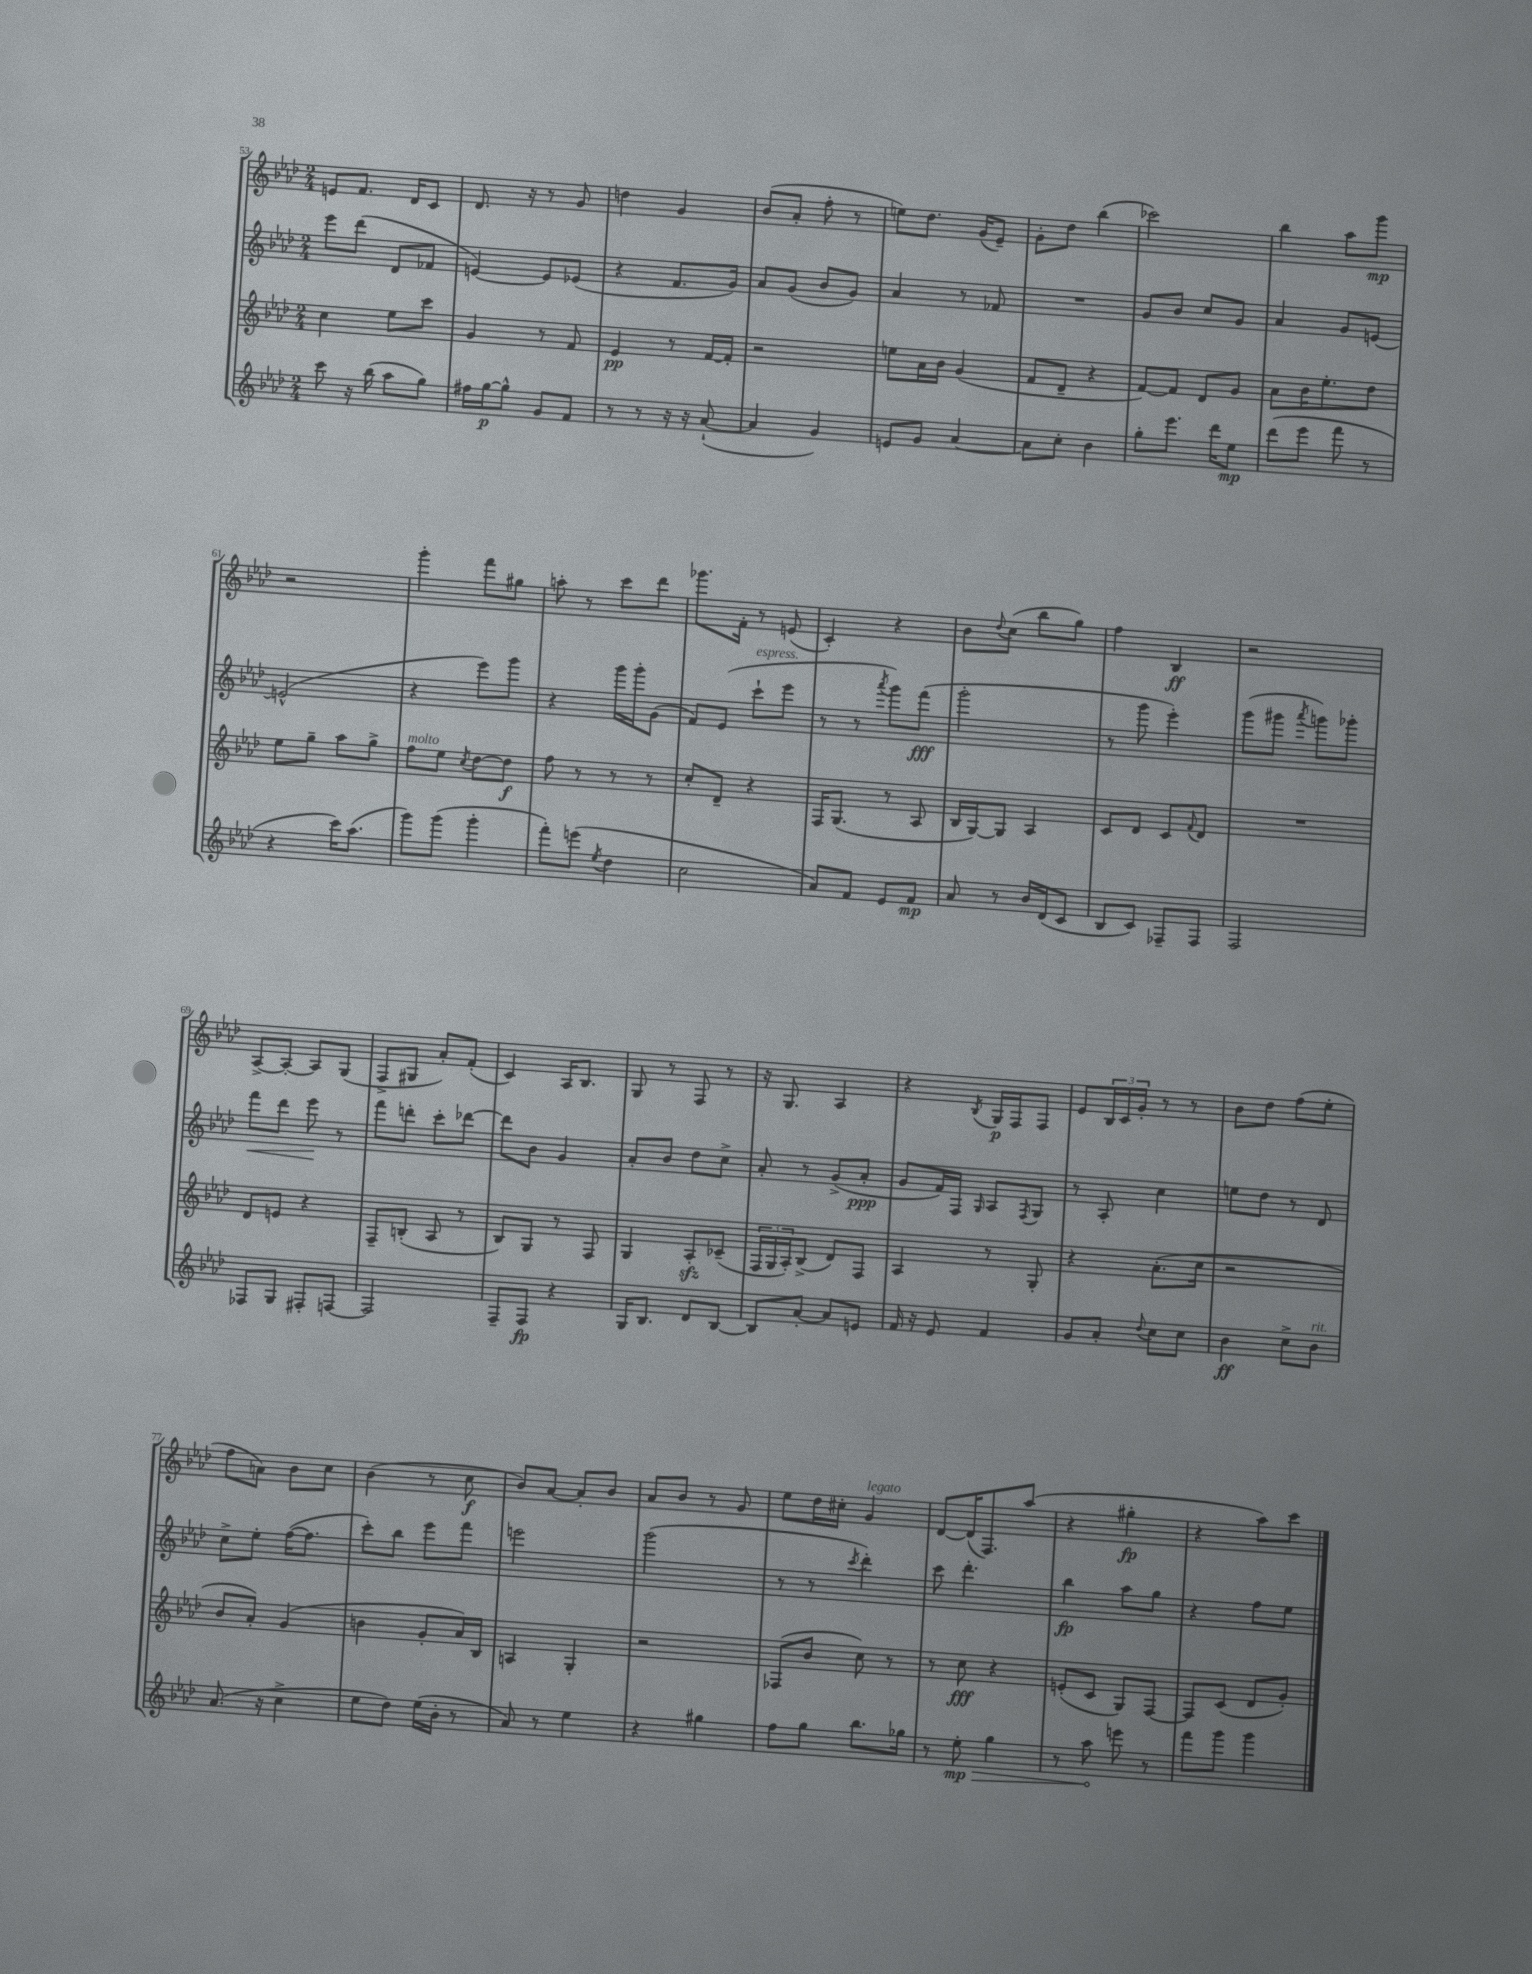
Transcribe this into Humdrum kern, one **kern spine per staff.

**kern	**kern	**kern	**kern
*staff4	*staff3	*staff2	*staff1
*clefG2	*clefG2	*clefG2	*clefG2
*k[b-e-a-d-]	*k[b-e-a-d-]	*k[b-e-a-d-]	*k[b-e-a-d-]
*M2/4	*M2/4	*M2/4	*M2/4
8ccc	4cc	8eee-	8e
16r	.	(8ddd-	8.f
(16bb-	.	.	.
8aa-	8ee-	8d-	.
.	.	.	16d-
8gg)	8ccc	8f-	8c
=	=	=	=
16ff#	4g	[4e)	8.d-
[16gg	.	.	.
8gg^^]	.	.	.
.	.	.	16r
8g	8r	8e]	8r
8f	8f	(8e-	8g
=	=	=	=
8r	4e-	4r	4dd
8r	.	.	.
16r	8r	8.f	4g
16r	.	.	.
([8a-`	[16f	.	.
.	16f']	16g)	.
=	=	=	=
4a-]	2r	8a-	(8b-
.	.	(8g	8a-'
4g)	.	8b-	8ff'
.	.	8g)	8r
=	=	=	=
8e	8ee	4a-	8ee)
8g	16a-	.	8.dd-
.	16b-	.	.
[4a-	(4g	8r	.
.	.	.	(16g
.	.	8f-	8e-~)
=	=	=	=
8a-]	8f	2r	8g'
8cc'	8d-~	.	8dd-
4b-	4r	.	(4bb-
=	=	=	=
8gg'	[8f)	8g	2ccc-)
8.eee-	8f]	8b-	.
.	8d-	8cc	.
16ddd-	.	.	.
8ee-	8g	8g	.
=	=	=	=
(8ddd-	8a-	4a-	4bb-
8eee-	16b-	.	.
.	8.ee-'	.	.
8fff	.	8g	8aa-
8r	8dd-	[8e	8ggg
=	=	=	=
4r	8ee-	(2e^^]	2r
.	8gg~	.	.
16ccc)	8aa-	.	.
(8.aa-	.	.	.
.	8gg^	.	.
=	=	=	=
8ggg)	8ff	4r	4ggg'
(8ggg	8ee-	.	.
.	8qcc	.	.
4ggg'	[8dd-	8eee-)	8fff
.	8dd-]	8ggg	8gg#
=	=	=	=
8fff')	8ff	4r	8aa'
(8eee	8r	.	8r
8qee-	.	.	.
4dd-	8r	16ggg	8ccc
.	.	16ggg'	.
.	8r	(8g	8ddd-
=	=	=	=
2cc	8cc'	8f)	8.ggg-
.	8d-~	(8e-	.
.	.	.	16f'
.	4r	8ccc`	8r
.	.	8eee-	(8e
=	=	=	=
8a-)	16F	8r	4c')
.	(8.G	.	.
8f	.	8r	.
.	.	8qaaa-	.
8e-	8r	8ggg)	4r
8f	8A-	(8fff	.
=	=	=	=
8a-	16B-	2ggg'	8b-
.	[16G)	.	.
.	.	.	8qqdd-
8r	8G]	.	(8cc
16b-	4A-	.	8bb-
(16d-	.	.	.
8c	.	.	8gg)
=	=	=	=
8B-	8c	8r	4ff
8c)	8d-	8ggg	.
8F-~	8c	4eee-')	4B-
.	8qqf	.	.
8F-	8d-	.	.
=	=	=	=
2F	2r	(8ggg	2r
.	.	8ggg#	.
.	.	8qaaa-	.
.	.	8ggg)	.
.	.	8ggg-'	.
=	=	=	=
8F-	8d-	8fff	[8A-^
8G	8e	8ddd-	8A-'_
8F#'	4r	8eee-	8A-]
[8F	.	8r	(8G
=	=	=	=
2F]	8F~	8fff	8F^
.	(8B'	8ddd'	8G#
.	8A-	8ccc'	8a-')
.	8r	[8ddd-	(8f'
=	=	=	=
8F~	8B-)	8ddd-]	4c)
8F	8G	8b-	.
4r	8r	4g	16A-
.	.	.	8.B-
.	8F	.	.
=	=	=	=
16G	4G	8a-'	8G
8.B-	.	.	.
.	.	8b-	8r
8d-	8A-'	8dd-	8F
[8B-	(8c-~	8cc^	8r
=	=	=	=
8B-]	24F	8a-'	16r
.	24G	.	.
.	.	.	8.G
.	24A-')	.	.
[8a-'	(8B-^	8r	.
8a-]	8d-)	(8g^	4A-
8e	8F	8a-'	.
=	=	=	=
16f	4A-	8g	4r
16r	.	.	.
8e-	.	16f)	.
.	.	16F	.
.	.	16qqG	8qB-
4f	8r	8A-	16G
.	.	.	16F
.	.	8qF	.
.	8G'	8G	8F
=	=	=	=
8g	4r	8r	8e-
8a-'	.	8A-'	24B-
.	.	.	24c
.	.	.	24g'
8qqdd-	.	.	.
8cc	(8.a-'	4cc	8r
8cc	.	.	8r
.	16cc	.	.
=	=	=	=
4b-	2r	8ee	8b-
.	.	8dd-	8dd-
8cc^	.	8r	(8ff
8b-	.	8d-	8ee-'
=	=	=	=
(8.a-	8b-	8cc^	8ff
.	8a-')	8ee-'	8a)
16r	.	.	.
4cc^	(4g	([16ff	8b-
.	.	8.ff]	.
.	.	.	8cc
=	=	=	=
8ee-	4b	8ccc')	(4b-
8dd-)	.	8bb-	.
(16ee-	8g'	8eee-	8r
16b-'	.	.	.
8r	16a-)	8fff	8cc
.	16B-	.	.
=	=	=	=
8a-)	4A	2eee	8b-)
8r	.	.	[8a-
4ee-	4G'	.	8a-']
.	.	.	8b-
=	=	=	=
4r	2r	(2ggg	8a-
.	.	.	8b-
4gg#	.	.	8r
.	.	.	8g
=	=	=	=
8ff	(8F-	8r	8ee-
8gg	8b-	8r	16dd-
.	.	.	16cc#'
.	.	8qccc	.
8.bb-	8cc)	4ddd-')	4g
.	8r	.	.
16gg-	.	.	.
=	=	=	=
8r	8r	8ccc	[8d-
8ee-'	8cc	4.ddd-'	(16d-]
.	.	.	8.F)
4gg	4r	.	.
.	.	.	(8aa-
=	=	=	=
8r	(8e'	4bb-	4r
8aa-	8c	.	.
8eee	8G)	8aa-	4gg#'
8r	[8F	8gg	.
=	=	=	=
8fff	8F]	4r	4r
8ggg	(8c	.	.
4ggg	8d-	8ff	8aa-)
.	8g')	8ee-	8ccc
==	==	==	==
*-	*-	*-	*-
